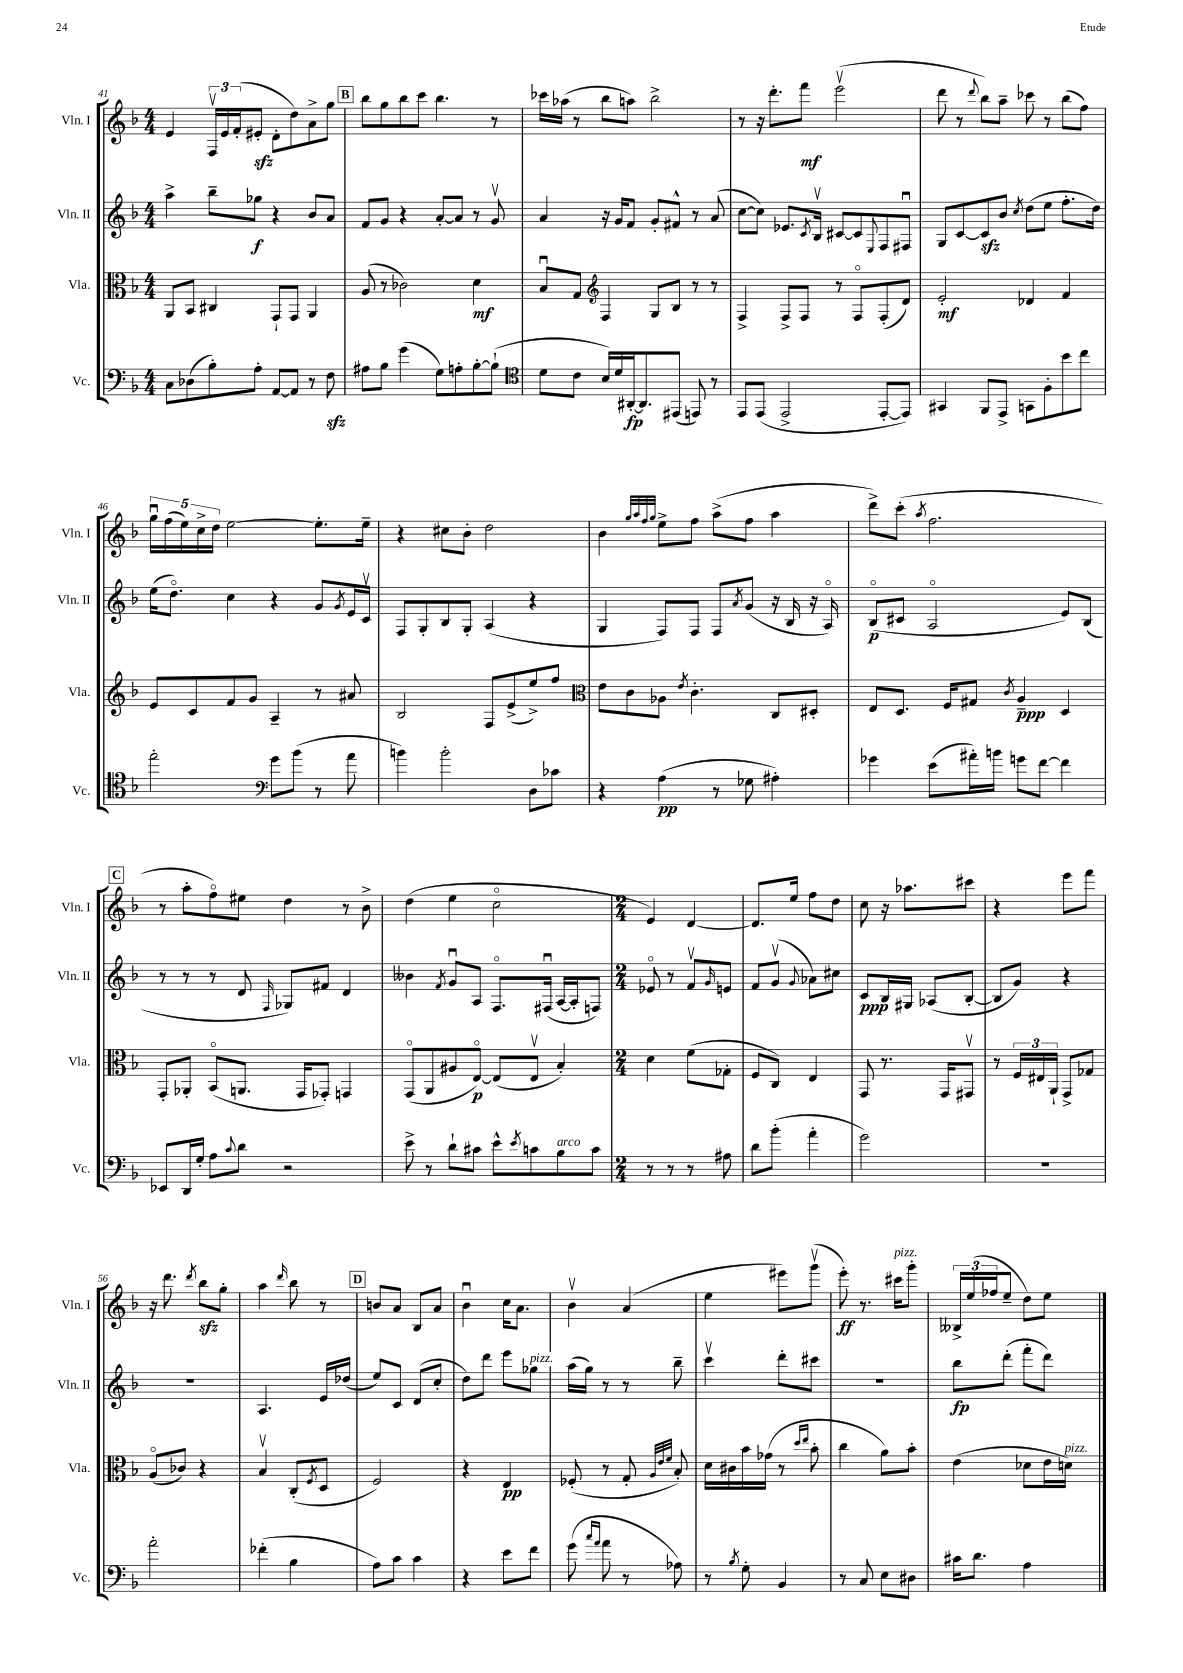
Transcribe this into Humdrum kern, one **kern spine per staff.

**kern	**kern	**kern	**kern
*staff4	*staff3	*staff2	*staff1
*clefF4	*clefC3	*clefG2	*clefG2
*k[b-]	*k[b-]	*k[b-]	*k[b-]
*M4/4	*M4/4	*M4/4	*M4/4
8C	8AA	4aa^	4e
(8D-	8BB-	.	.
8B-')	4C#	8bb-~	24Fv
.	.	.	24e
.	.	.	(24f'
8A'	.	8gg-	8e#'
[8AA	8GG`	4r	8d'
8AA]	8GG	.	8dd)
8r	4AA	8b-	8a^
8F	.	8a	8gg
=	=	=	=
8A#	(8A	8f	8bb-
8B-	8r	8g	8gg
(4g	2c-)	4r	8bb-
.	.	.	8ccc
8G)	.	[8a'	4.bb-
8A'	.	8a]	.
[8B-'	4d	8r	.
(8B-`]	.	8gv	8r
=	=	=	=
*clefC4	*	*	*
8d	8B-u	4a	16ccc-
.	.	.	(16aa-
8c	8G	.	8r
*	*clefG2	*	*
16B-)	4F	16r	8bb-
16d	.	16g	.
[16AA#'	.	8f	8aa)
8.AA#]	.	.	.
.	8G	8g'	2bb-^
(8EE#	8B-	8f#^^	.
8EE)	8r	8r	.
8r	8r	(8a	.
=	=	=	=
8EE	4F^	[8cc	8r
(8EE	.	8cc])	16r
.	.	.	8.ddd'
2EE^	8F^	8.e-	.
.	8F	.	8fff
.	.	8qc	.
.	.	16B-v	.
.	8r	[8c#	(2eeev
.	8Fo	8c#]	.
.	.	8qqE	.
[8EE'	(8F'	8F	.
8EE])	8d)	8F#u	.
=	=	=	=
4GG#	2e'	8G	8ddd
.	.	[8c	8r
.	.	.	8qqddd
8FF	.	8c]	8bb-)
8EE^	.	8b-	8aa~
.	.	8qcc	.
8GG	4d-	(8dd	8ccc-
8F'	.	8ee	8r
8b-	4f	8.ff'	(8bb-
8cc	.	.	8ff)
.	.	16dd)	.
=	=	=	=
2ee'	8e	(16ee	20ggu
.	.	.	(20ff
.	.	8.ddo)	.
.	.	.	20ee)
.	8c	.	.
.	.	.	20cc^
.	.	.	20dd
.	8f	4cc	[2ee
.	8g	.	.
*clefF4	*	*	*
8g	4A~	4r	.
(8b-	.	.	.
8r	8r	8g	8.ee']
.	.	8qg	.
8a	8a#	16e	.
.	.	16cv	16ee~
=	=	=	=
4b)	2B-	8F	4r
.	.	8G'	.
2b'	.	8B-	8cc#
.	.	8G'	8b-'
.	8F	(4A	2dd
.	(8e^	.	.
8D	8ee^)	4r	.
8c-	8ff	.	.
=	=	=	=
*	*clefC3	*	*
4r	8e	4G	4b-
.	8c	.	.
.	.	.	32qqgg
.	.	.	32qqaa
.	.	.	32qqff
.	.	.	32qqgg
(4A	8A-	8F)	8ee^
.	8qe	.	.
.	4.c'	8F	8ff
8r	.	8F	(8aa^
.	.	8qa	.
8G-	.	(8g	8ff
4A#')	8C	16r	4aa
.	.	16B-	.
.	8D#'	16r	.
.	.	16Ao)	.
=	=	=	=
4g-	8E	(8B-o	8ddd^)
.	8.D	8c#	(8ccc'
.	.	.	8qaa
(8e	.	2Ao	2.ff
.	16F	.	.
16a#')	8G#	.	.
16b	.	.	.
.	8qc	.	.
8g	4A~	.	.
[8f	.	.	.
4f]	4D	8e)	.
.	.	(8B-	.
=	=	=	=
8EE-	8GG'	8r	8r
16DD	8AA-'	8r	8aa'
16G'	.	.	.
8A	(8BB-o	8r	8ffo)
8qqc	.	.	.
8d	8.AA	8d	8ee#
.	.	16qqF	.
2r	.	8G-)	4dd
.	16GG	.	.
.	8GG-')	8f#	.
.	4GG	4d	8r
.	.	.	8b-^
=	=	=	=
8e^	(8GGo	4b--	(4dd
8r	8AA	.	.
.	.	8qf	.
8d`	8A#	8gu	4ee
8c#	[8Eo)	8A	.
8e^^	(8E]	8.Fo	2cco
8qe	.	.	.
8c	8Ev	.	.
.	.	(16F#u	.
8B-	4B-')	[16A	.
.	.	16A']	.
8c	.	8F)	.
=	=	=	=
*M2/4	*M2/4	*M2/4	*M2/4
8r	4d	8e-o	4e)
8r	.	8r	.
8r	(8f	8fv	[4d
.	.	16qqg	.
8A#	8G-'	8e	.
=	=	=	=
8d	8F	8f	8.d]
(8b-'	8C)	(8gv	.
.	.	.	16ee
.	.	8qqg	.
4a'	4E	8a-)	8ff
.	.	8cc#	8dd
=	=	=	=
2g)	8GG	8c	8cc
.	8.r	16B-	16r
.	.	16G#	8.aa-
.	.	(8A-	.
.	16GG	.	.
.	8GG#v	[8B-'	8ccc#
=	=	=	=
2r	8r	8B-]	4r
.	24F	8g)	.
.	24E#	.	.
.	24AA`	.	.
.	8GG^	4r	8eee
.	8G-	.	8fff
=	=	=	=
2a'	(8Ao	2r	16r
.	.	.	8.ddd
.	8c-)	.	.
.	.	.	8qddd
.	4r	.	8bb-
.	.	.	8gg'
=	=	=	=
(4f-'	4B-v	4.A	4aa
.	.	.	16qqddd
4B-	(8C'	.	8bb-
.	8qF	.	.
.	8D	16e	8r
.	.	(16dd-	.
=	=	=	=
8A)	2F)	8ee)	8b
8c	.	8c	8a
4c	.	(8d	8B-
.	.	8cc'	8a
=	=	=	=
4r	4r	8dd)	4b-u
.	.	8ddd	.
8e	4E	8eee	16cc
.	.	.	8.a
8f	.	8gg-	.
=	=	=	=
(8g	(8F-'	(16aa	4b-v
.	.	16gg)	.
16qqcc	.	.	.
16qqa	.	.	.
8a	8r	8r	.
8r	8G'	8r	(4a
.	32qqA	.	.
.	32qqe	.	.
.	32qqf	.	.
8A-)	8B-')	8bb-~	.
=	=	=	=
8r	16d	4cccv	4ee
.	16c#	.	.
8qB-	.	.	.
8G'	16b-	.	.
.	(16g-	.	.
4BB-	8r	8ddd'	8eee#)
.	16qqdd	.	.
.	16qqee	.	.
.	8b-'	8ccc#	(8gggv
=	=	=	=
8r	4cc	2r	8eee')
8C	.	.	8.r
8E	8a)	.	.
.	.	.	16ccc#
8D#	8b-'	.	8ggg'
=	=	=	=
16c#	(4e	8bb-	24B--^
.	.	.	(24ee
8.d	.	.	.
.	.	.	24ff-
.	.	(8ddd'	8ee~
4A	8d-	8fff'	8dd)
.	16e	8ddd)	8ee
.	16d)	.	.
==	==	==	==
*-	*-	*-	*-
